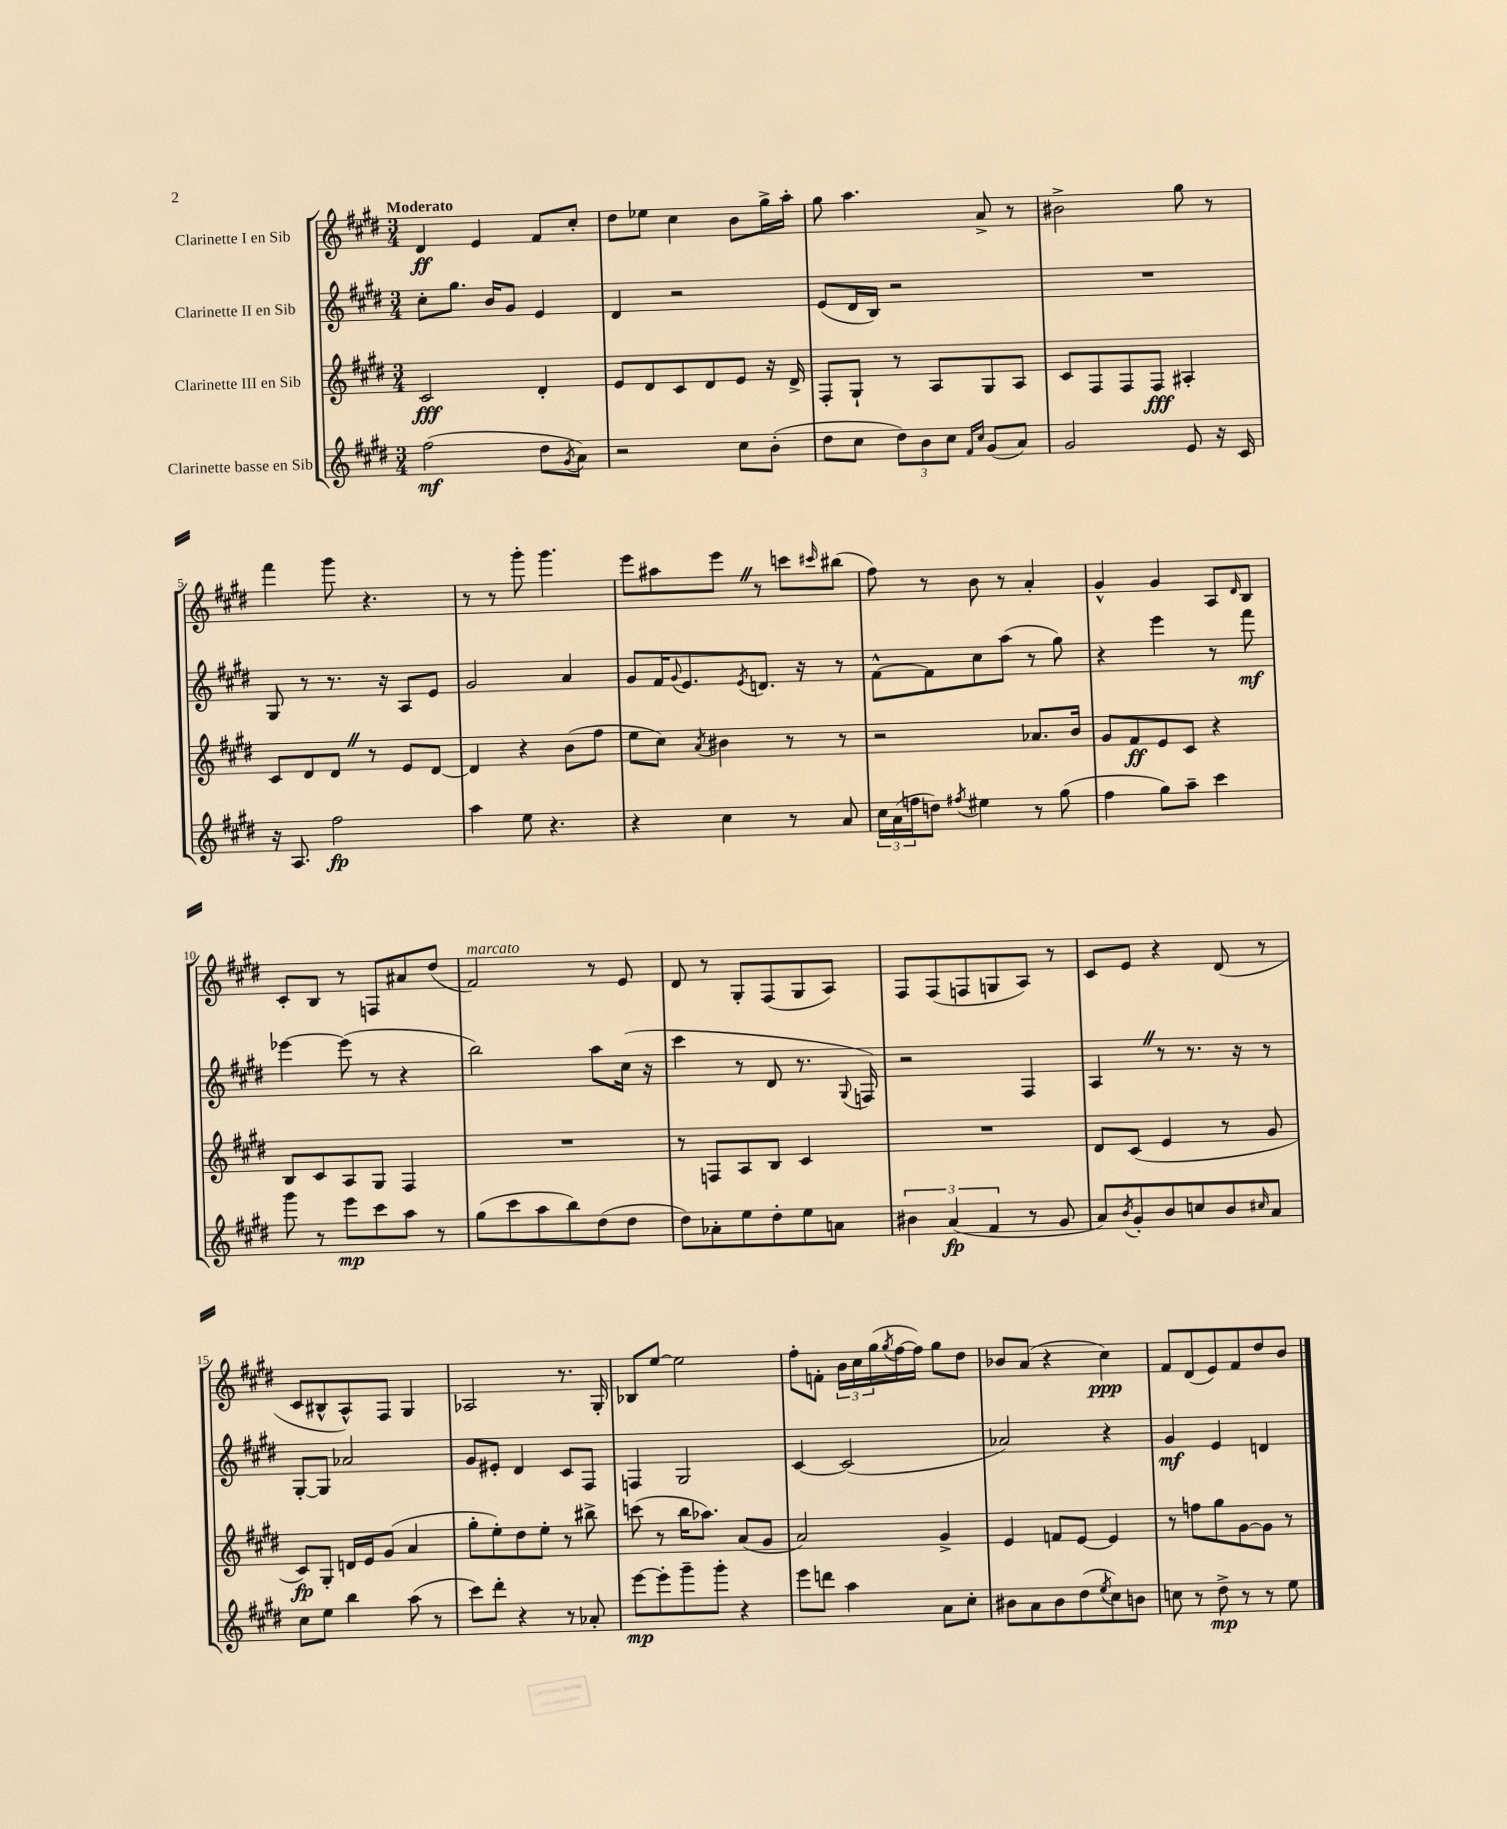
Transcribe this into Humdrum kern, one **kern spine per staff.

**kern	**kern	**kern	**kern
*staff4	*staff3	*staff2	*staff1
*clefG2	*clefG2	*clefG2	*clefG2
*k[f#c#g#d#]	*k[f#c#g#d#]	*k[f#c#g#d#]	*k[f#c#g#d#]
*M3/4	*M3/4	*M3/4	*M3/4
(2ff#\	2c#/	8cc#'\L	4d#/
.	.	8.gg#\J	.
.	.	.	4e/
.	.	16b/LK	.
.	.	8g#/J	.
8dd#\L	4d#'/	4e/	8f#/L
8qg#/	.	.	.
8a\J)	.	.	8cc#'/J
=	=	=	=
2r	8e/L	4d#/	8dd#\L
.	8d#/	.	8ee-\J
.	8c#/	2r	4cc#\
.	8d#/	.	.
8cc#\L	8e/J	.	8b\L
(8b'\J	16r	.	16gg#^\L
.	16d#^/	.	16aa'\JJ
=	=	=	=
8dd#\L	8F#'/L	(8e/L	8gg#\
8cc#\J	8G#`/J	16d#/L	4.aa\
.	.	16B/JJ)	.
12dd#\L)	8r	2r	.
12b\	.	.	.
.	8A/L	.	.
12cc#\J	.	.	.
16qqf#/LL	.	.	.
16qqcc#/JJ	.	.	.
(8g#/L	8G#/	.	8a^/
8a/J)	8A/J	.	8r
=	=	=	=
2g#/	8c#/L	2.r	2b#^\
.	8F#/	.	.
.	8F#/	.	.
.	8F#/J	.	.
8e/	4A#'/	.	8gg#\
16r	.	.	8r
16c#/	.	.	.
=	=	=	=
16r	8c#/L	8G#/	4fff#\
8.A/	.	.	.
.	8d#/	8r	.
2ff#\	8d#/J	8.r	8ggg#\
.	8r	.	4.r
.	.	16r	.
.	8e/L	8A/L	.
.	[8d#/J	8e/J	.
=	=	=	=
4aa\	4d#/]	2g#/	8r
.	.	.	8r
8ee\	4r	.	8ggg#'\
4.r	.	.	4.ggg#\
.	(8b\L	4a/	.
.	8ff#\J	.	.
=	=	=	=
4r	8ee\L	8g#/L	8eee\L
.	8cc#\J)	16f#/K	8aa#\
.	.	8qqg#/	.
.	.	8.e/	.
.	8qa/	.	.
4cc#\	4b#\	.	8eee\J
.	.	8qe/	.
.	.	8.d/J	8r
8r	8r	.	8ccc\L
.	.	16r	.
.	.	.	16qqccc#/
8a/	8r	8r	(8bb#\J
=	=	=	=
24cc#\LL	2r	[8f#^^\L	8ff#\)
(24a\	.	.	.
24ff\J	.	.	.
8dd\J)	.	8f#\]	8r
8qff#/	.	.	.
4ee#\	.	8cc#\	8b\
.	.	(8aa\J	8r
8r	8.a-/L	8r	4a'/
(8gg#\	.	8gg#\)	.
.	16b/Jk	.	.
=	=	=	=
4ff#\	8g#/L	4r	4g#^^/
.	8f#/	.	.
8gg#\L)	8e/	4eee\	4g#/
8aa~\J	8c#/J	.	.
4ccc#\	4r	8r	8A/L
.	.	.	16qqd#/
.	.	8fff#\	8B/J
=	=	=	=
8ggg#\	8B/L	[4eee-\	8c#'/L
8r	8c#/	.	8B/J
8eee\L	8A/	(8eee-\]	8r
8ccc#\	8G#/J	8r	8F/L
8aa\J	4F#/	4r	8a#/
8r	.	.	(8dd#/J
=	=	=	=
(8gg#\L	2.r	2bb\)	2f#/)
8ccc#\	.	.	.
8aa\	.	.	.
8bb\)	.	.	.
(8dd#\	.	8aa\L	8r
8dd#\J	.	(16cc#\Jk	8e/
.	.	16r	.
=	=	=	=
8dd#\L)	8r	4ccc#\	8d#/
8a-'\	8F/L	.	8r
8ee\	8A/	8r	8G#'/L
8dd#'\	8B/J	8d#/	(8F#/
8ee\	4c#/	8.r	8G#/
8a\J	.	.	8A/J)
.	.	8qqG#/	.
.	.	16F/)	.
=	=	=	=
6b#\	2.r	2r	8F#/L
.	.	.	(8F#/
(6a/	.	.	.
.	.	.	8F/
6f#/	.	.	.
.	.	.	8G/
8r	.	4F#/	8A/J)
8g#/	.	.	8r
=	=	=	=
8a/L)	8d#/L	4A/	8c#/L
8qb/	.	.	.
8g#'/	(8c#/J	.	8e/J
8b/	4e/	8r	4r
8cc/	.	8.r	.
8b/	8r	.	(8d#/
.	.	16r	.
16qqcc#/	.	.	.
8a/J	8g#/	8r	8r
=	=	=	=
8cc#\L	8c#/L)	[8G#'/L	8c#/L
8ee\J	8G#'/J	8G#/]J	8B#^^/
4bb\	16d/LL	2a-/	8A^^/)
.	16e/J	.	.
.	(8g#/J	.	8F#/J
(8aa\	4a/	.	4G#/
8r	.	.	.
=	=	=	=
8ccc#\L)	8gg#'\L	8g#/L	2A-/
8ddd#'\J	8ee'\)	8e#'/J	.
4r	8dd#\	4d#/	.
.	8ee'\J	.	.
8r	8r	8c#/L	8.r
8a-'/	8bb#^\	8F#/J	.
.	.	.	16G#'/
=	=	=	=
[8eee\L	(8ccc\	4F/	8B-/L
8eee'\]	8r	.	[8ee/J
8ggg#~\	16bb\LK	2G#/	2ee\]
.	8.aa-\J)	.	.
8ggg#'\J	.	.	.
4r	(8a/L	.	.
.	8g#/J	.	.
=	=	=	=
8eee\L	2a/)	[4c#/	8ff#'\L
8ddd\J	.	.	8f'\J
4aa\	.	(2c#/]	24b\LL
.	.	.	24cc#\
.	.	.	(24gg#\
.	.	.	8qgg#/
.	.	.	[16ff#\
.	.	.	16ff#\]JJ)
8a\L	4g#^/	.	8gg#\L
8cc#'\J	.	.	8dd#\J
=	=	=	=
8b#\L	4e/	2a-/)	8b-/L
8a\	.	.	(8a/J
8b#\	8f/L	.	4r
(8dd#\	[8e/J	.	.
8qee/	.	.	.
8cc#\)	4e/]	4r	4cc#\)
8b\J	.	.	.
=	=	=	=
8cc\	8r	4g#/	8f#/L
8r	8ff\L	.	(8d#/
8dd#^\	8gg#\	4e/	8e/)
8r	[8g#\	.	8f#/
8r	8g#\]J	4d/	8dd#/
8ee\	8r	.	8b/J
==	==	==	==
*-	*-	*-	*-
